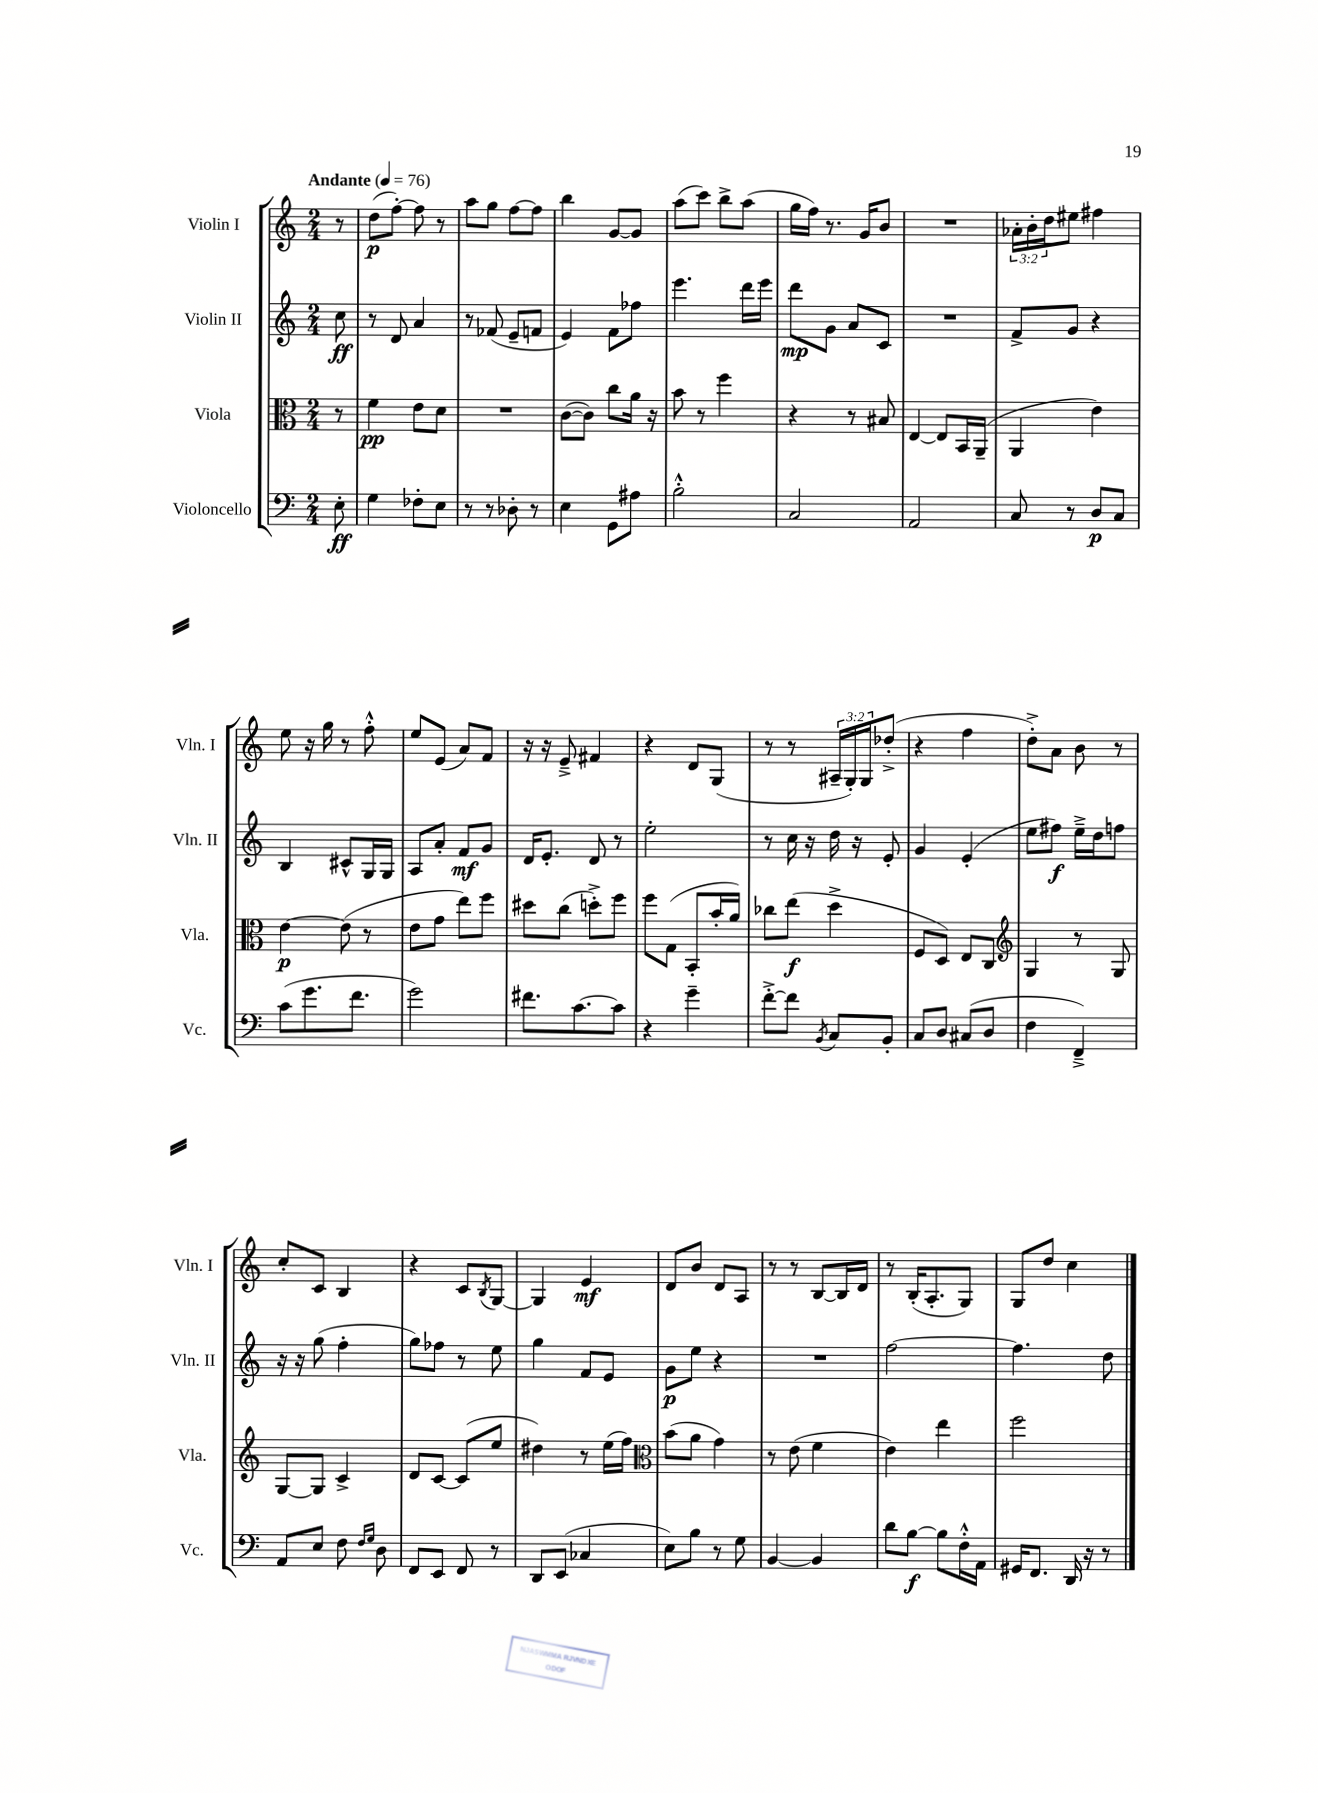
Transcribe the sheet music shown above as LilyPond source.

<<
\new StaffGroup <<
\new Staff = "s0" \with { instrumentName = "Violin I" shortInstrumentName = "Vln. I" } {
    \clef treble \key c \major \numericTimeSignature \time 2/4 \override Staff.TupletNumber.text = #tuplet-number::calc-fraction-text \partial 8 \tempo "Andante" 4 = 76
    r8 |
    d''8\p( f''8~-.) f''8 r8 |
    a''8 g''8 f''8~ f''8 |
    b''4 g'8~ g'8 |
    a''8( c'''8) b''8-> a''8( |
    g''16 f''16) r8. g'16 b'8 |
    R2 |
    \tuplet 3/2 { aes'16-. b'16-. d''16 } eis''8 fis''4 |
    e''8 r16 g''16 r8 f''8-.-^ |
    e''8 e'8( a'8) f'8 |
    r16 r16 e'8---> fis'4 |
    r4 d'8 g8( |
    r8 r8 \tuplet 3/2 { ais16-- g16-.) g16 } des''8-.->( |
    r4 f''4 |
    d''8-.->) a'8 b'8 r8 |
    c''8-. c'8 b4 |
    r4 c'8 \acciaccatura { b8 } g8~ |
    g4 e'4\mf |
    d'8 b'8 d'8 a8 |
    r8 r8 b8~ b16 d'16 |
    r8 b16-.( a8.-. g8) |
    g8 d''8 c''4 \bar "|." |
}
\new Staff = "s1" \with { instrumentName = "Violin II" shortInstrumentName = "Vln. II" } {
    \clef treble \key c \major \numericTimeSignature \time 2/4 \partial 8
    c''8\ff |
    r8 d'8 a'4 |
    r8 fes'8( e'8-- f'8 |
    e'4) f'8 fes''8 |
    e'''4. d'''16 e'''16 |
    d'''8\mp g'8 a'8 c'8 |
    R2 |
    f'8-> g'8 r4 |
    b4 cis'8-^ g16 g16 |
    a8 a'8-. f'8\mf g'8 |
    d'16 e'8.-. d'8 r8 |
    e''2-. |
    r8 c''16 r16 d''16 r16 e'8-. |
    g'4 e'4-.( |
    e''8 fis''8\f) e''16---> d''16 f''8 |
    r16 r16 g''8( f''4-. |
    g''8) fes''8 r8 e''8 |
    g''4 f'8 e'8 |
    g'8\p e''8 r4 |
    R2 |
    f''2~ |
    f''4. d''8 \bar "|." |
}
\new Staff = "s2" \with { instrumentName = "Viola" shortInstrumentName = "Vla." } {
    \clef alto \key c \major \numericTimeSignature \time 2/4 \partial 8
    r8 |
    f'4\pp e'8 d'8 |
    R2 |
    c'8~( c'8) c''8 a'16 r16 |
    b'8 r8 f''4 |
    r4 r8 bis8 |
    e4~ e8 b,16 a,16--( |
    a,4 e'4) |
    e'4~\p e'8( r8 |
    e'8 g'8 e''8) f''8 |
    dis''8 c''8( d''8-.->) f''8 |
    f''8 g8( b,8-. b'16-. a'16) |
    ces''8 e''8\f( d''4-> |
    f8 d8) e8 c8 |
    \clef treble g4 r8 g8 |
    g8~ g8 c'4-> |
    d'8 c'8~ c'8( e''8 |
    dis''4) r8 e''16( f''16) |
    \clef alto b'8( a'8 g'4) |
    r8 e'8( f'4 |
    e'4) e''4 |
    f''2 \bar "|." |
}
\new Staff = "s3" \with { instrumentName = "Violoncello" shortInstrumentName = "Vc." } {
    \clef bass \key c \major \numericTimeSignature \time 2/4 \partial 8
    e8-.\ff |
    g4 fes8-. e8 |
    r8 r8 des8-. r8 |
    e4 g,8 ais8 |
    b2-.-^ |
    c2 |
    a,2 |
    c8 r8 d8\p c8 |
    c'8( g'8. f'8. |
    g'2) |
    fis'8. c'8.~ c'8 |
    r4 g'4-- |
    f'8~-.-> f'8 \acciaccatura { b,8 } c8 b,8-. |
    c8 d8 cis8( d8 |
    f4 f,4--->) |
    a,8 e8 f8 \grace { f16 g16 } d8 |
    f,8 e,8 f,8 r8 |
    d,8 e,8( ces4 |
    e8) b8 r8 g8 |
    b,4~ b,4 |
    d'8 b8~\f b8 f16-.-^ a,16 |
    gis,16 f,8. d,16 r16 r8 \bar "|." |
}
>>
>>
\layout { \context { \Score \remove "Bar_number_engraver" } }
